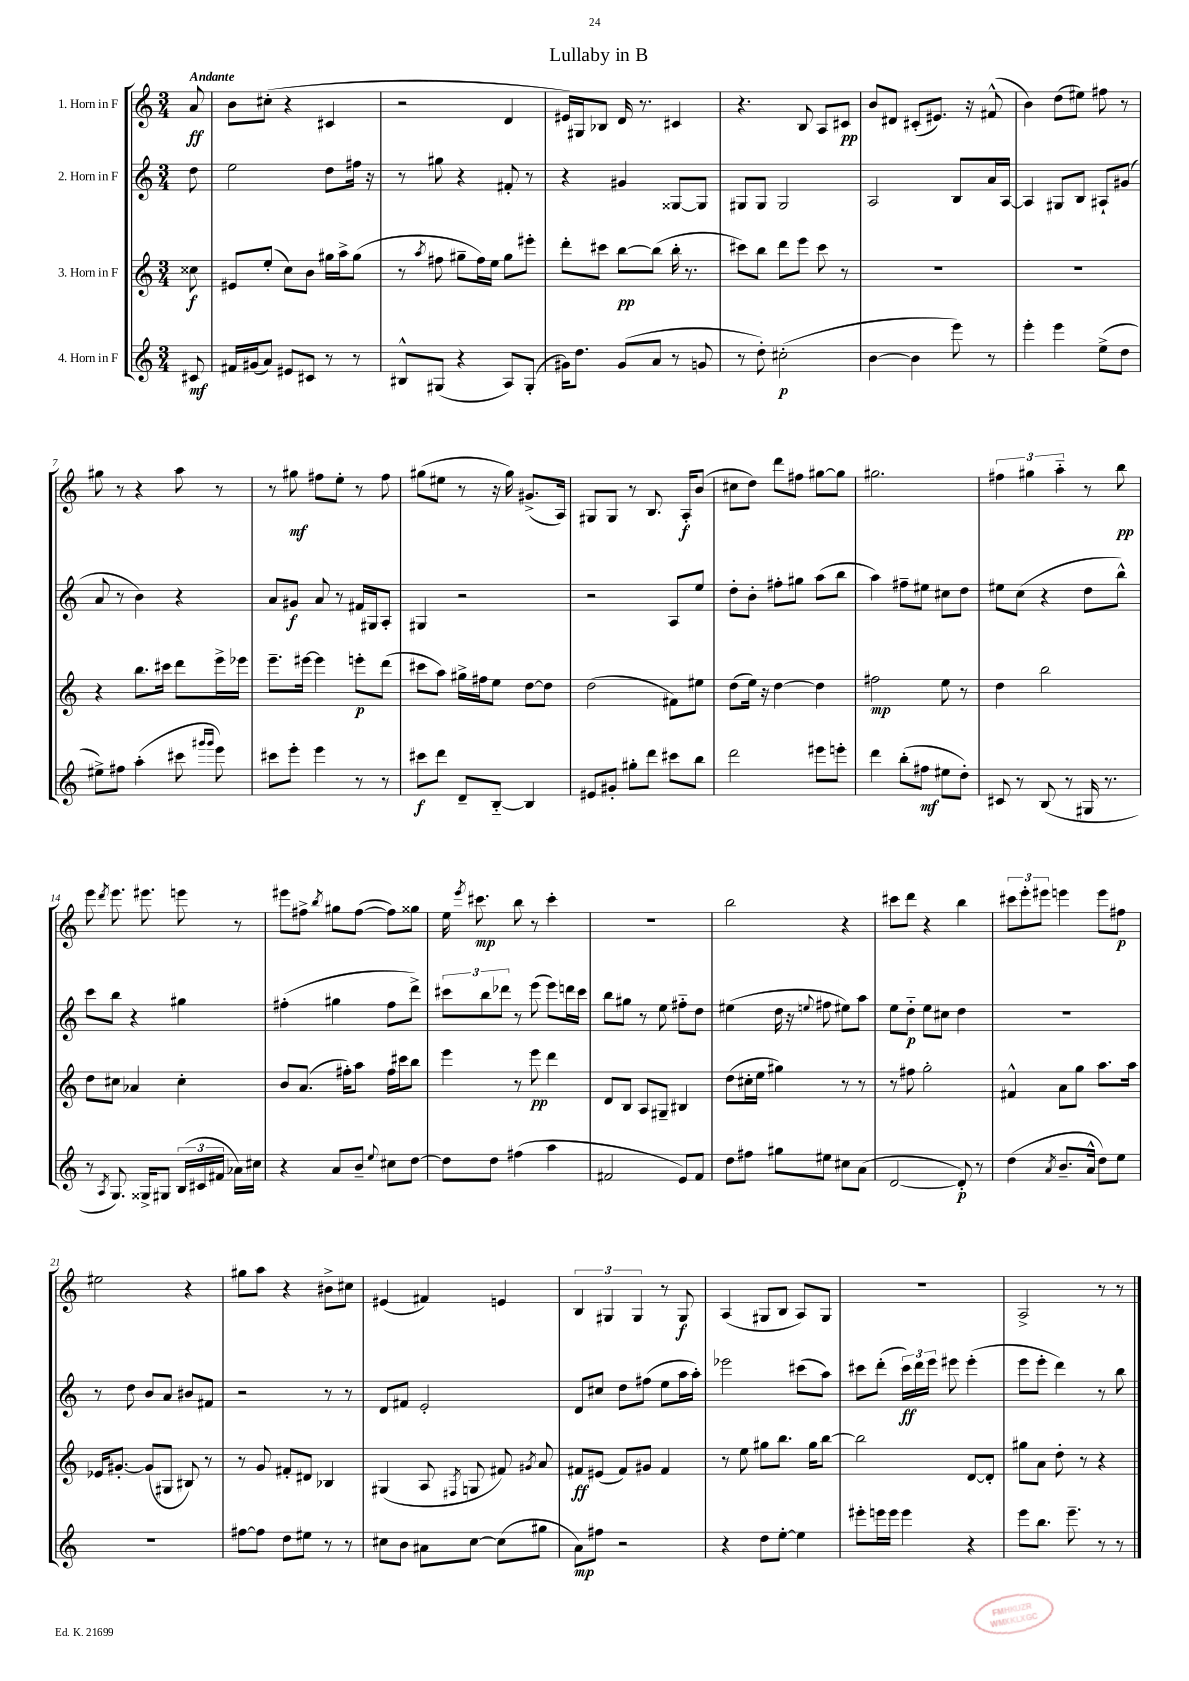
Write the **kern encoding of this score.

**kern	**kern	**kern	**kern
*staff4	*staff3	*staff2	*staff1
*clefG2	*clefG2	*clefG2	*clefG2
*k[]	*k[]	*k[]	*k[]
*M3/4	*M3/4	*M3/4	*M3/4
8c#	8cc##	8dd	8a
=	=	=	=
16f#	8e#	2ee	8b
(16g#	.	.	.
8a)	(8ee'	.	(8cc#'
8e#	8cc)	.	4r
8c#	8b	.	.
8r	16gg#	8dd	4c#
.	16aa^	.	.
8r	(8gg#	16ff#	.
.	.	16r	.
=	=	=	=
8B#^^	8r	8r	2r
.	8qaa	.	.
(8G#	8ff#	8gg#	.
4r	8gg#~	4r	.
.	16ff#)	.	.
.	16ee	.	.
8A)	8gg#	8f#'	4d
(8G#'	8eee#'	8r	.
=	=	=	=
16g#)	8ddd'	4r	16e#)
8.dd	.	.	16G#
.	8ccc#	.	8B-
(8g#	[8bb	4g#	16d
.	.	.	8.r
8a	(8bb]	.	.
8r	16bb'	[8G##	4c#
.	8.r	.	.
8g	.	8G##]	.
=	=	=	=
8r	8ccc#)	8G#	4.r
8dd')	8bb	8G#	.
(2cc#'	8ddd	2G#	.
.	8eee	.	8B
.	8ccc#	.	8A
.	8r	.	8c#
=	=	=	=
[4b	2.r	2A	8b
.	.	.	8d#
4b]	.	.	(8c#'
.	.	.	8.e#)
8eee)	.	8B	.
.	.	.	16r
8r	.	16a	(8f#^^
.	.	[16A	.
=	=	=	=
4eee'	2.r	4A]	4b)
4eee	.	8G#	(8dd
.	.	8B	8ee#)
(8ee^	.	8A#`	8ff#
8dd	.	(8g#	8r
=	=	=	=
8ee#^)	4r	8a	8gg#
8ff#	.	8r	8r
(4aa'	8.bb	4b)	4r
.	16ccc#	.	.
8ccc#	8ddd	4r	8aa
16qqggg#	.	.	.
16qqggg#	.	.	.
8eee)	16eee^	.	8r
.	16eee-	.	.
=	=	=	=
8ccc#	8.eee~	8a	8r
8eee'	.	8g#	8gg#
.	[16eee#	.	.
4eee	4eee#]	8a	8ff#
.	.	8r	8ee'
8r	8eee'	16f#	8r
.	.	16G#	.
8r	(8ddd	8A'	8ff#
=	=	=	=
8ccc#	8ccc#	4G#	(8gg#
8ddd	8aa)	.	8ee#
8d~	16gg#^	2r	8r
.	16ff#	.	.
[8B'~	8ee	.	16r
.	.	.	16gg#)
4B]	[8dd	.	(8.g#^
.	8dd]	.	.
.	.	.	16A)
=	=	=	=
8e#	(2dd	2r	8G#
8g#'	.	.	8G#
8gg#'	.	.	8r
8ddd	.	.	8.B
8ccc#	8f#)	8A	.
.	.	.	16A'
8bb	8ee#	8ee	(8b
=	=	=	=
2ddd	(8dd	8dd'	8cc#
.	16ee)	8b'	8dd)
.	16r	.	.
.	[4dd	8ff#'	8ddd
.	.	8gg#	8ff#
8eee#	4dd]	(8aa	[8gg#
8eee'	.	8bb	8gg#]
=	=	=	=
4ddd	2ff#	4aa)	2.gg#
(8bb'	.	8ff#~	.
8ff#	.	8ee#	.
8ee#	8ee	8cc#	.
8dd')	8r	8dd	.
=	=	=	=
8c#	4dd	8ee#	6ff#
8r	.	(8cc	.
.	.	.	6gg#
(8B	2bb	4r	.
.	.	.	6aa'~
8r	.	.	.
16G#	.	8dd	8r
8.r	.	.	.
.	.	8bb^^)	8bb
=	=	=	=
8r	8dd	8ccc	8eee
8qA	.	.	8qddd
8.G)	8cc#	8bb	8.eee
.	4a-	4r	.
16G##^	.	.	8.eee#
8G#	.	.	.
(24B	4cc#'	4gg#	8eee
24c#	.	.	.
24f#	.	.	.
16a-)	.	.	8r
16cc#	.	.	.
=	=	=	=
4r	8b	(4ff#'	8eee#
.	(8.a	.	8ff#^
.	.	.	8qbb
8a	.	4gg#	8gg#
.	16ff#')	.	.
8b~	8aa	.	([8ff#
8qqee	.	.	.
8cc#	16ff#	8ff#	8ff#])
.	16ccc#	.	.
[8dd	8bb	8ddd^)	8gg##
=	=	=	=
8dd]	4eee	12ccc#	16ee
.	.	.	8qeee
.	.	.	8.ccc#
.	.	12bb	.
8dd	.	.	.
.	.	12ddd-	.
(4ff#	8r	8r	8bb
.	8eee	(8eee	8r
4aa	4ddd	8eee)	4ccc#'
.	.	16ddd	.
.	.	16ccc#	.
=	=	=	=
2f#	8d	8bb	2.r
.	8B	8gg#	.
.	8A	8r	.
.	8G#~	8ee	.
8e)	4B#	8ff#'~	.
8f#	.	8dd	.
=	=	=	=
8dd	(8dd	(4ee#	2bb
8ff#	16cc#'	.	.
.	16ee	.	.
8gg#	4gg#)	16dd	.
.	.	16r	.
.	.	8qqee	.
8ee#	.	8ff#	.
8cc#	8r	8ee#)	4r
(8a	8r	8aa	.
=	=	=	=
[2d	8r	8ee	8ccc#
.	8ff#	8dd'~	8ddd
.	2gg'	8ee	4r
.	.	8cc#	.
8d'])	.	4dd	4bb
8r	.	.	.
=	=	=	=
(4dd	4f#^^	2.r	12ccc#
.	.	.	12eee'
.	.	.	12eee#
8qa	.	.	.
8.b~	8a	.	4eee
.	8gg	.	.
16a^^	.	.	.
8dd)	8.aa	.	8eee
8ee	.	.	8ff#
.	16aa	.	.
=	=	=	=
2.r	16e-	8r	2ee#
.	[8.g#'	.	.
.	.	8dd	.
.	(8g#]	8b	.
.	8G#	8a	.
.	8B#)	8b#	4r
.	8r	8f#	.
=	=	=	=
[8ff#	8r	2r	8gg#
8ff#]	8g	.	8aa
8dd	8f#'	.	4r
8ee#	8d#	.	.
8r	4B-	8r	8b#^
8r	.	8r	8cc#
=	=	=	=
8cc#	(4G#	8d	(4e#
8b	.	8f#	.
8a#	8A	2e'	4f#)
.	8qF#	.	.
[8cc#	8G	.	.
(8cc#]	8f#)	.	4e
.	8qg#	.	.
8gg#	8a	.	.
=	=	=	=
8a)	8f#	8d	6B
8ff#	(8e#	8cc#	.
.	.	.	6G#
2r	8f#)	8dd	.
.	.	.	6G#
.	8g#	(8ff#	.
.	4f#	8ee	8r
.	.	16aa	8G#
.	.	16aa')	.
=	=	=	=
4r	8r	2eee-	(4A
.	8ee	.	.
8dd	8gg#	.	8G#
[8ee'	8.bb	.	8B
4ee]	.	(8ccc#	8A)
.	16gg#	.	.
.	[8bb	8aa)	8G#
=	=	=	=
8eee#'	2bb]	8ccc#	2.r
16eee	.	(8ddd'	.
16eee	.	.	.
4eee	.	24ccc#)	.
.	.	24ddd	.
.	.	24eee	.
.	.	8eee#	.
4r	[8d	(4eee#'	.
.	8d']	.	.
=	=	=	=
8eee	8gg#	8eee	2A^
8.bb	8a	8eee'	.
.	8dd'	4ddd)	.
8.eee~	.	.	.
.	8r	.	.
8r	4r	8r	8r
8r	.	8bb	8r
==	==	==	==
*-	*-	*-	*-
